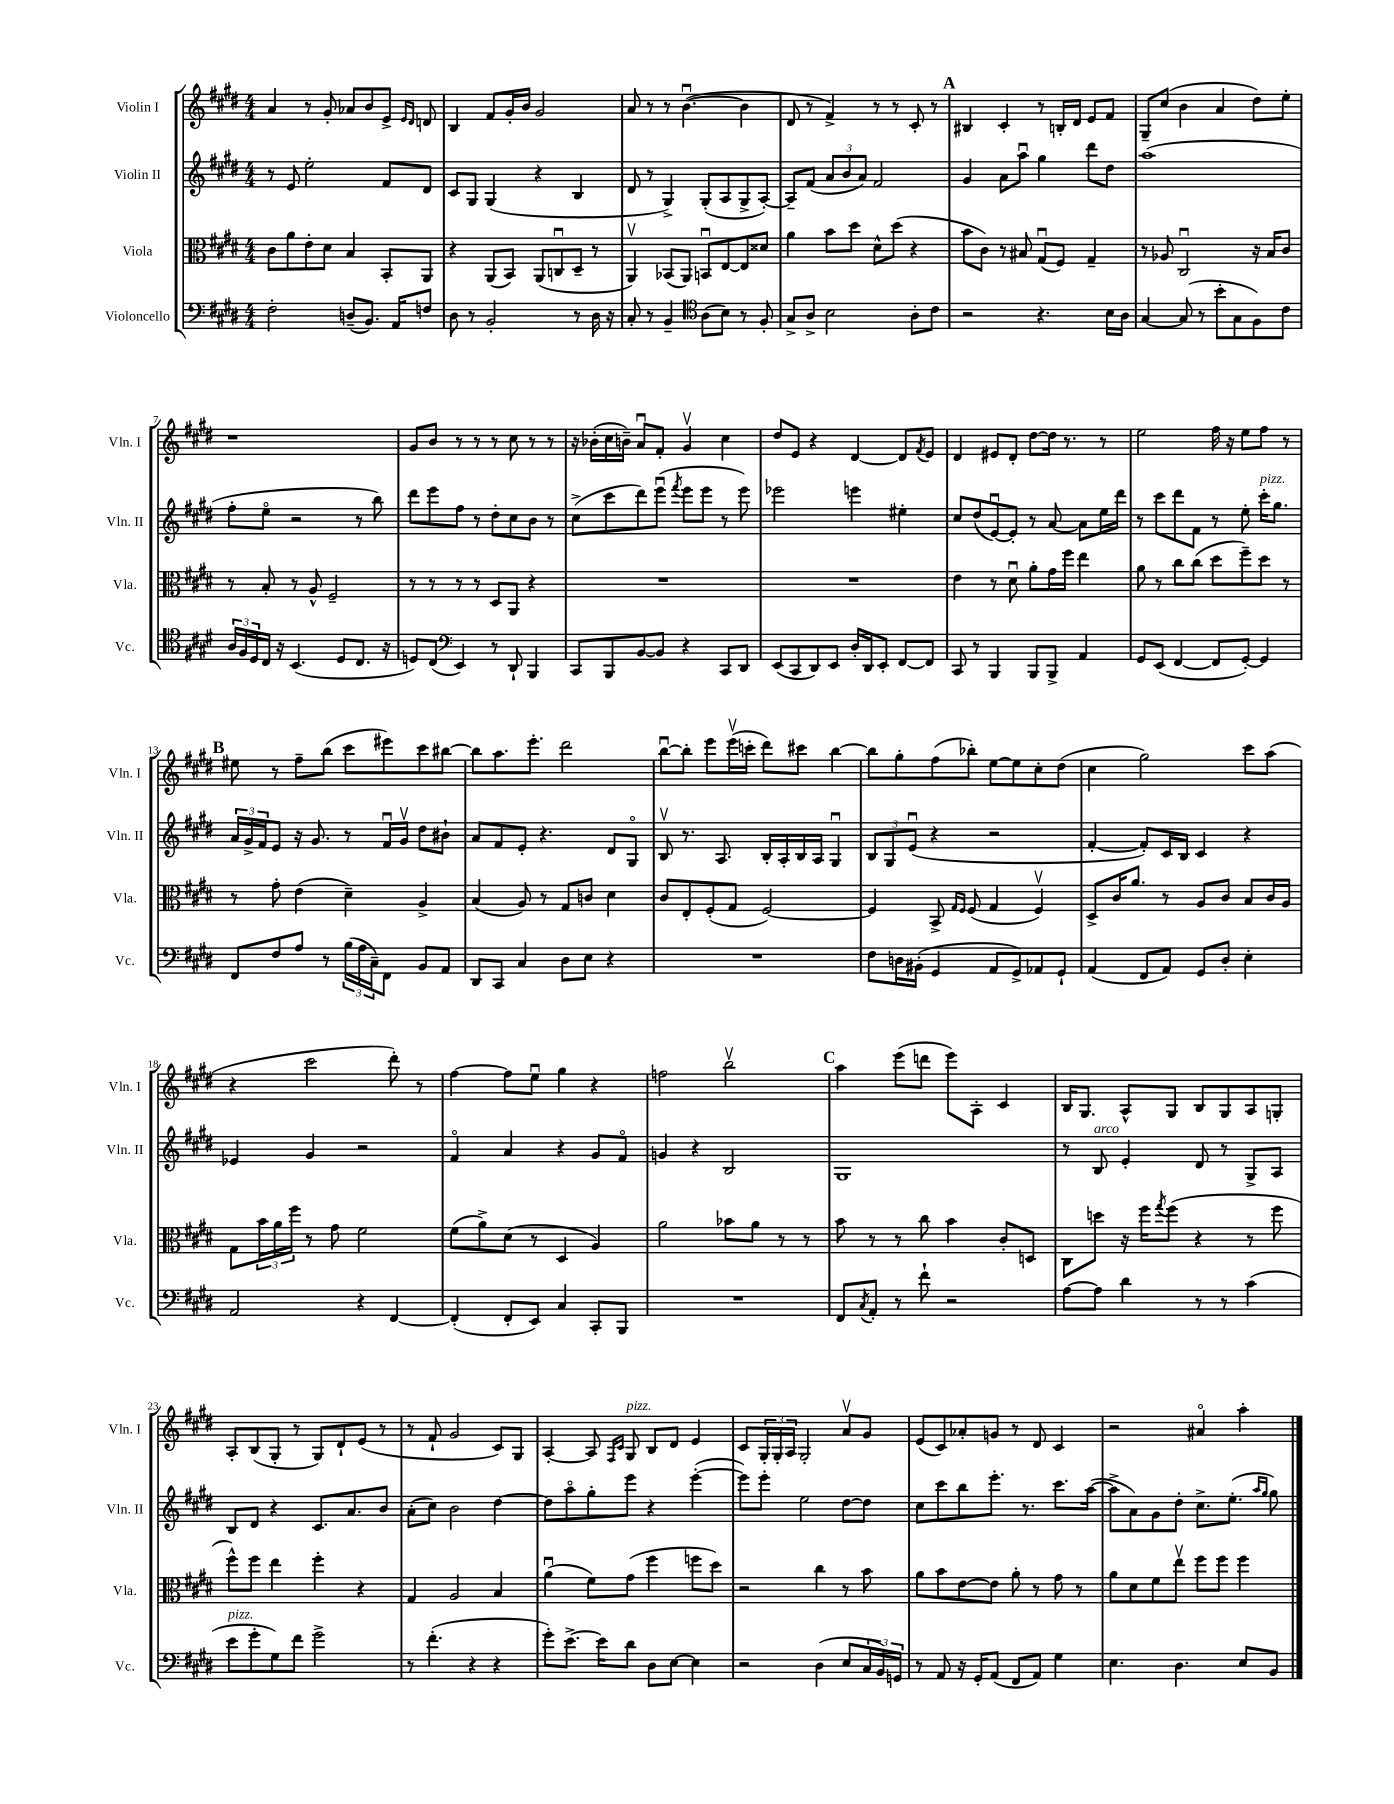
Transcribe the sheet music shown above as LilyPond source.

<<
\new StaffGroup <<
\new Staff = "s0" \with { instrumentName = "Violin I" shortInstrumentName = "Vln. I" } {
    \clef treble \key e \major \numericTimeSignature \time 4/4
    a'4 r8 gis'8-. aes'8 b'8 e'8-> \grace { e'16 dis'16 } d'8 |
    b4 fis'8 gis'16-. b'16 gis'2 |
    a'8 r8 r8 b'4.~\downbow( b'4 |
    dis'8 r8 fis'4->) r8 r8 cis'8-. r8 |
    \mark \markup { \bold "A" } bis4 cis'4-. r8 b16-. dis'16 e'8 fis'8 |
    gis8-- cis''8( b'4 a'4 dis''8) e''8-. |
    r1 |
    gis'8 b'8 r8 r8 r8 cis''8 r8 r8 |
    r16 bes'16-.( cis''16 b'16--) a'8\downbow fis'8-. gis'4\upbow cis''4 |
    dis''8 e'8 r4 dis'4~ dis'8 \acciaccatura { fis'8 } e'8 |
    dis'4 eis'8 dis'8-. dis''8~ dis''16 r8. r8 |
    e''2 fis''16 r16 e''8 fis''8 r8 |
    \mark \markup { \bold "B" } eis''8 r8 fis''8-- b''8( cis'''8 eis'''8) cis'''8 bis''8~ |
    bis''8 a''8. e'''8.-. dis'''2 |
    b''8~\downbow b''8-. e'''8 e'''16\upbow( c'''16-. dis'''8) cis'''8 b''4~ |
    b''8 gis''8-. fis''8( bes''8-.) e''8~ e''8 cis''8-. dis''8( |
    cis''4 gis''2) cis'''8 a''8( |
    r4 cis'''2 dis'''8-.) r8 |
    fis''4~ fis''8 e''8\downbow gis''4 r4 |
    f''2 b''2\upbow |
    \mark \markup { \bold "C" } a''4 e'''8( d'''8 e'''8) a8-. cis'4 |
    b16 gis8. a8-^ gis8 b8 gis8 a8 g8-. |
    a8-. b8( gis8-. r8 gis8) dis'8-! e'8( r8 |
    r8 fis'8-! gis'2 cis'8) gis8 |
    a4~-. a8 \grace { fis16 cis'16 } gis8^\markup { \italic "pizz." } b8 dis'8 e'4 |
    cis'8 \tuplet 3/2 { gis16-. gis16-. a16 } gis2-. a'8\upbow gis'8 |
    e'8( cis'8) aes'8-. g'8 r8 dis'8 cis'4 |
    r2 ais'4\flageolet a''4-. \bar "|." |
}
\new Staff = "s1" \with { instrumentName = "Violin II" shortInstrumentName = "Vln. II" } {
    \clef treble \key e \major \numericTimeSignature \time 4/4
    r8 e'8 e''2-. fis'8 dis'8 |
    cis'8 gis8 gis4( r4 b4 |
    dis'8 r8 gis4->) gis8-.( a8 gis8-> a8~-.) |
    a8-- fis'8( \tuplet 3/2 { a'8 b'8 a'8) } fis'2 |
    \mark \markup { \bold "A" } gis'4 a'8 a''8\downbow gis''4 dis'''8 dis''8 |
    a''1( |
    fis''8-. e''8\flageolet r2 r8 b''8) |
    dis'''8 e'''8 fis''8 r8 dis''8-. cis''8 b'8 r8 |
    cis''8->( cis'''8 dis'''8) e'''8\downbow( \acciaccatura { fis'''8 } e'''8 e'''8 r8 e'''8) |
    ees'''2 e'''4 eis''4-. |
    cis''8 dis''8( e'8~\downbow) e'8-. r8 a'8~ a'8 e''16 dis'''16 |
    r8 cis'''8 dis'''8 fis'8 r8 e''8-. cis'''16-.^\markup { \italic "pizz." } gis''8. |
    \mark \markup { \bold "B" } \tuplet 3/2 { a'16 gis'16-> fis'16 } e'8 r16 gis'8. r8 fis'16\downbow gis'16\upbow dis''8 bis'8-! |
    a'8 fis'8 e'8-. r4. dis'8 gis8\flageolet |
    b8\upbow r8. a8. b16-. a16-. b16 a16 gis4\downbow |
    \tuplet 3/2 { b8 gis8 e'8\downbow( } r4 r2 |
    fis'4~-. fis'8-.) cis'16 b16 cis'4 r4 |
    ees'4 gis'4 r2 |
    fis'4\flageolet a'4 r4 gis'8 fis'8\flageolet |
    g'4 r4 b2 |
    \mark \markup { \bold "C" } gis1 |
    r8 b8^\markup { \italic "arco" } e'4-. dis'8 r8 gis8-> a8 |
    b8 dis'8 r4 cis'8. a'8. b'8 |
    a'8-.( cis''8) b'2 dis''4~ |
    dis''8 a''8\flageolet gis''8-. e'''8 r4 e'''4~-.( |
    e'''8) e'''8-. e''2 dis''8~ dis''8 |
    cis''8 cis'''8 b''8 e'''8.-. r8. cis'''8. a''16~( |
    a''8-> a'8) gis'8 dis''8-. cis''8.-> e''8.-.( \grace { a''16 gis''16 } gis''8) \bar "|." |
}
\new Staff = "s2" \with { instrumentName = "Viola" shortInstrumentName = "Vla." } {
    \clef alto \key e \major \numericTimeSignature \time 4/4
    cis'8 a'8 e'8-. dis'8 b4 b,8-. a,8 |
    r4 a,8( b,8) a,8( c8\downbow dis8-- r8 |
    a,4\upbow) bes,8( a,8) b,8\downbow e8~ e8 disis'8 |
    a'4 b'8 dis''8 dis'8-^ dis''8( r4 |
    \mark \markup { \bold "A" } b'8 cis'8) r8 bis8 gis8\downbow( fis8) gis4-- |
    r8 aes8 cis2\downbow r16 b16 cis'8 |
    r8 b8-. r8 a8-^ fis2-- |
    r8 r8 r8 r8 dis8 a,8 r4 |
    R1 |
    R1 |
    e'4 r8 dis'8\downbow a'8-. gis'16 fis''16 e''4 |
    a'8 r8 cis''8 cis''8( dis''8 fis''8--) dis''8 r8 |
    \mark \markup { \bold "B" } r8 gis'8-. e'4( dis'4--) a4-> |
    b4( a8) r8 gis8 c'8 dis'4 |
    cis'8 e8-. fis8-.( gis8 fis2~) |
    fis4 b,8-> \grace { gis16 fis16 } fis8( gis4 fis4\upbow) |
    dis8-> cis'16 a'8. r8 a8 cis'8 b8 cis'16 a16 |
    gis8 \tuplet 3/2 { b'16 a'16 fis''16 } r8 gis'8 fis'2 |
    fis'8( a'8->) dis'8( r8 dis4 a4) |
    a'2 bes'8 a'8 r8 r8 |
    \mark \markup { \bold "C" } b'8 r8 r8 cis''8 b'4 cis'8-. d8 |
    cis8 d''8 r16 fis''16 \acciaccatura { gis''8 } fis''8( r4 r8 fis''8 |
    fis''8-^) fis''8 e''4 fis''4-. r4 |
    gis4 a2 b4 |
    a'4\downbow( fis'8) gis'8( fis''4 f''8 dis''8) |
    r2 cis''4 r8 b'8 |
    a'8 b'8 e'8~ e'8 a'8-. r8 gis'8 r8 |
    a'8 dis'8 fis'8 e''8\upbow fis''8 fis''8 fis''4 \bar "|." |
}
\new Staff = "s3" \with { instrumentName = "Violoncello" shortInstrumentName = "Vc." } {
    \clef bass \key e \major \numericTimeSignature \time 4/4
    fis2-. d8--( b,8.) a,16 f8 |
    dis8 r8 b,2-. r8 dis16 r16 |
    cis8-. r8 b,4-- \clef tenor a8( b8) r8 fis8-. |
    gis8-> a8-> b2 a8-. cis'8 |
    \mark \markup { \bold "A" } r2 r4. b16 a16 |
    gis4~ gis8( r8 b'8-. gis8 fis8) cis'8 |
    \tuplet 3/2 { a16 fis16 dis16 } cis16 r16 b,4.( dis8 cis8. r16 |
    d8) cis8( \clef bass e,4) r8 dis,8-! b,,4 |
    cis,8 b,,8 b,8~ b,8 r4 cis,8 dis,8 |
    e,8( cis,8 dis,8) e,8 dis16-. dis,16 e,8-. fis,8~ fis,8 |
    cis,8 r8 b,,4 b,,8 b,,8-> a,4 |
    gis,8 e,8( fis,4~ fis,8 gis,8~-.) gis,4 |
    \mark \markup { \bold "B" } fis,8 fis8 a8 r8 \tuplet 3/2 { b16( a16 cis16--) } fis,8 b,8 a,8 |
    dis,8 cis,8 cis4 dis8 e8 r4 |
    R1 |
    fis8 d16 bis,16-.( gis,4 a,8 gis,8->) aes,8 gis,8-! |
    a,4( fis,8 a,8) gis,8 dis8-. e4-. |
    a,2 r4 fis,4~ |
    fis,4-.( fis,8-. e,8) cis4 cis,8-. b,,8 |
    R1 |
    \mark \markup { \bold "C" } fis,8 \acciaccatura { cis8 } a,8-. r8 fis'8-! r2 |
    a8~ a8 dis'4 r8 r8 cis'4( |
    e'8^\markup { \italic "pizz." } gis'8-. gis8) fis'8 gis'2-> |
    r8 fis'4.-.( r4 r4 |
    gis'8-.) e'8.~-> e'16 dis'8 dis8 e8~ e4 |
    r2 dis4( e8 \tuplet 3/2 { cis16 b,16) g,16 } |
    r8 a,8 r16 gis,16-. a,8( fis,8 a,8) gis4 |
    e4. dis4. e8 b,8 \bar "|." |
}
>>
>>
